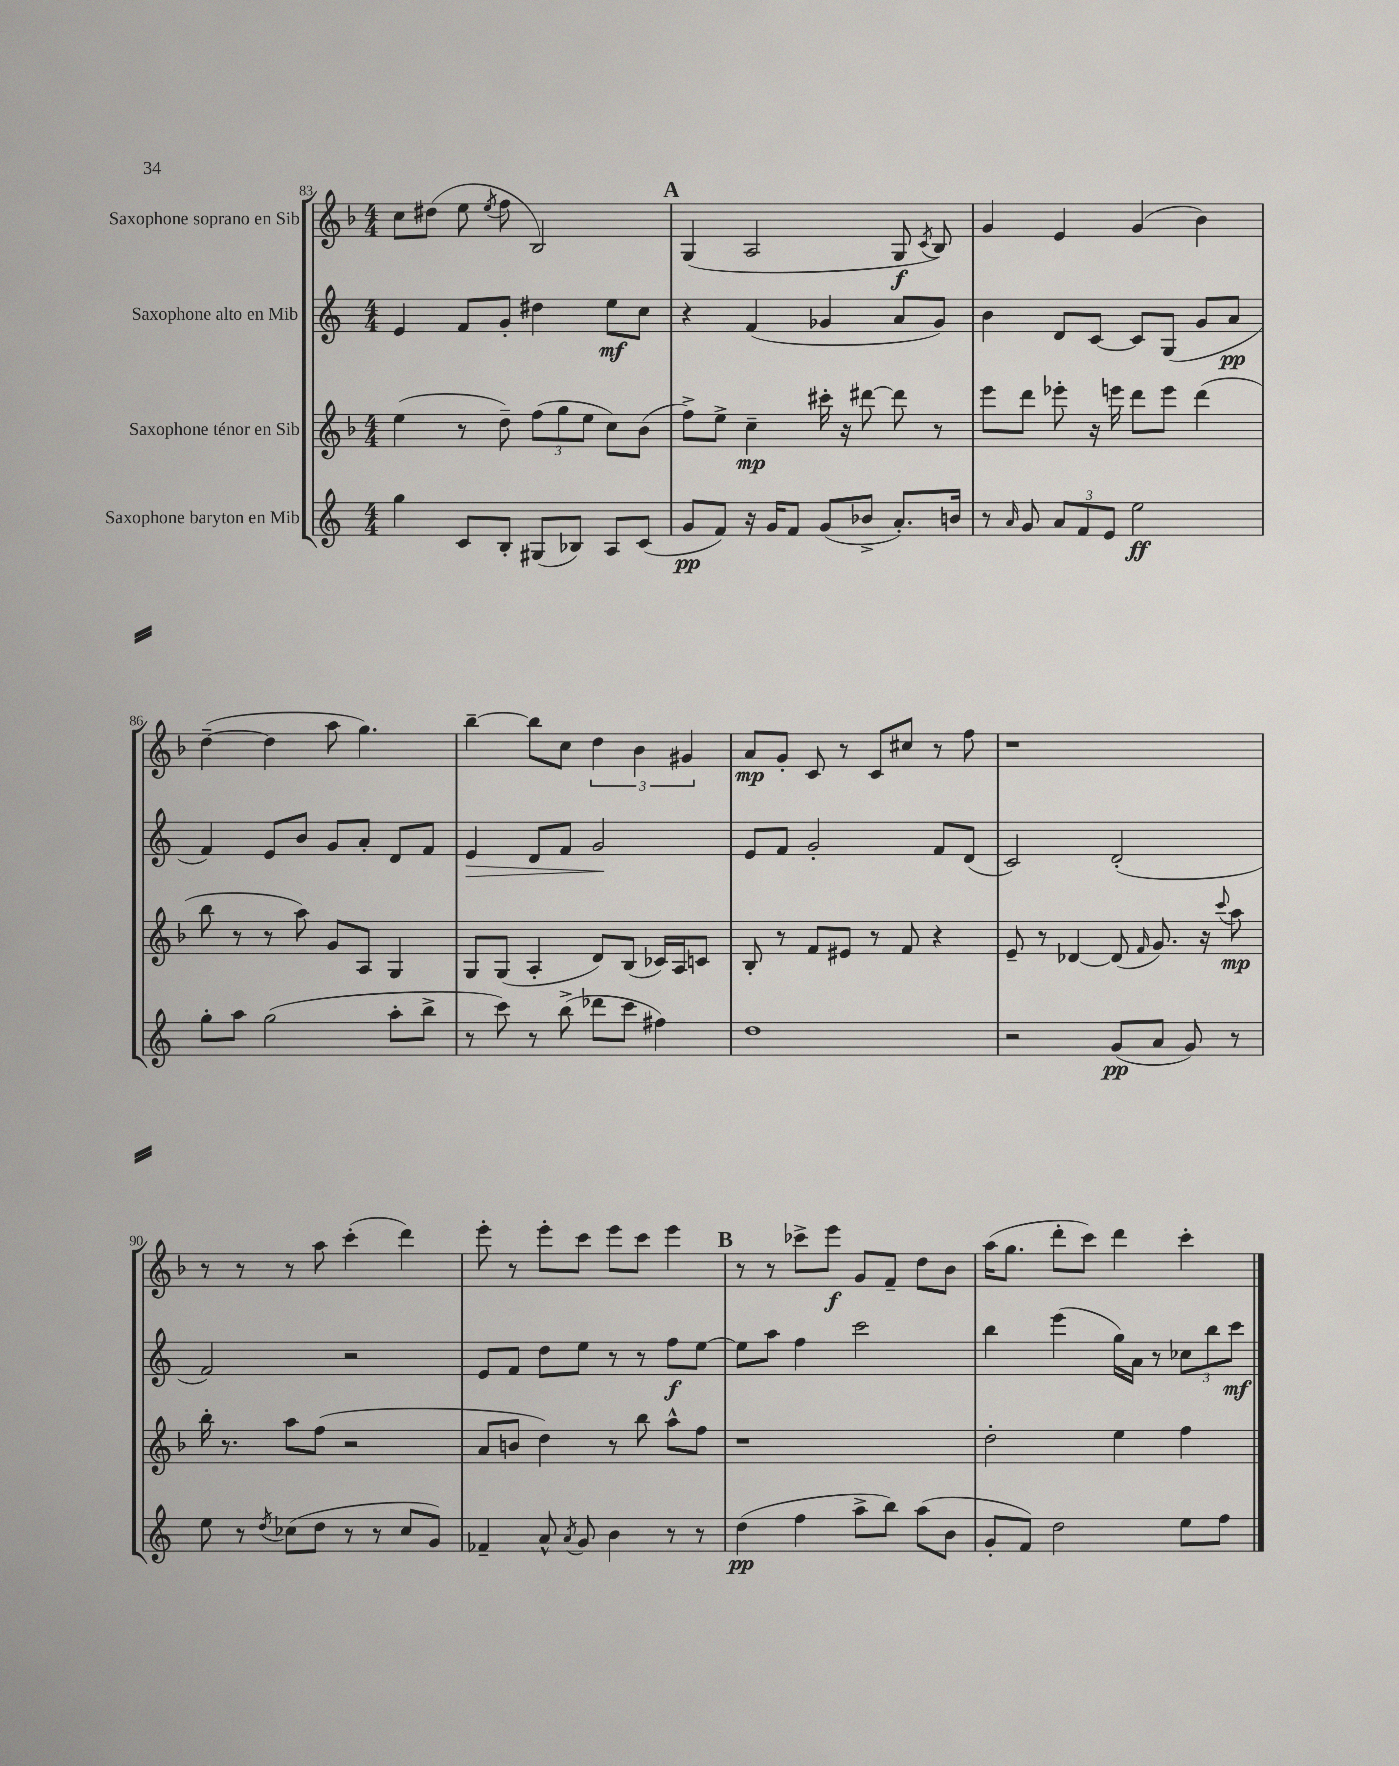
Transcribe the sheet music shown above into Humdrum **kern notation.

**kern	**kern	**kern	**kern
*staff4	*staff3	*staff2	*staff1
*clefG2	*clefG2	*clefG2	*clefG2
*k[]	*k[b-]	*k[]	*k[b-]
*M4/4	*M4/4	*M4/4	*M4/4
4gg\	(4ee\	4e/	8cc\L
.	.	.	(8dd#\J
8c/L	8r	8f/L	8ee\
.	.	.	8qee/
8B'/J	8dd~\)	8g'/J	8ff\
(8G#/L	(12ff\L	4dd#\	2B-/)
.	12gg\	.	.
8B-/J)	.	.	.
.	12ee\J	.	.
8A/L	8cc\L)	8ee\L	.
(8c/J	(8b-\J	8cc\J	.
=	=	=	=
8g/L	8ff^\L)	4r	(4G/
8f/J)	8ee^\J	.	.
16r	4cc~\	(4f/	2A/
16g/LK	.	.	.
8f/J	.	.	.
(8g/L	16ccc#'\	4g-/	.
.	16r	.	.
8b-^/J	[8ddd#\	.	.
8.a'/L)	8ddd#\]	8a/L	8G/
.	.	.	8qc/
.	8r	8g-/J)	8B-/)
16b/Jk	.	.	.
=	=	=	=
8r	8eee\L	4b\	4g/
16qqa/	.	.	.
8g/	8ddd\J	.	.
12a/L	8eee-'\	8d/L	4e/
12f/	.	.	.
.	16r	[8c/J	.
12e/J	.	.	.
.	16eee\	.	.
2ee\	8ddd\L	8c/]L	(4g/
.	8eee\J	(8G/J	.
.	(4ddd\	8g/L	4b-\)
.	.	8a/J	.
=	=	=	=
8gg'\L	8bb-\	4f/)	([4dd~\
8aa\J	8r	.	.
(2gg\	8r	8e/L	4dd\]
.	8aa\)	8b/J	.
.	8g/L	8g/L	8aa\
.	8A/J	8a'/J	4.gg\)
8aa'\L	4G/	8d/L	.
8bb^\J	.	8f/J	.
=	=	=	=
8r	8G/L	4e/	[4bb-~\
8ccc\)	(8G/J	.	.
8r	4A'/	8d/L	8bb-\]L
(8bb^\	.	8f/J	8cc\J
8ddd-\L	8d/L)	2g/	6dd\
8ccc\J	(8B-/J	.	.
.	.	.	6b-\
4ff#\)	16c-/LL)	.	.
.	16A/J	.	.
.	.	.	6g#/
.	8c/J	.	.
=	=	=	=
1dd	8B-'/	8e/L	8a/L
.	8r	8f/J	8g'/J
.	8f/L	2g'/	8c/
.	8e#/J	.	8r
.	8r	.	8c/L
.	8f/	.	8cc#/J
.	4r	8f/L	8r
.	.	(8d/J	8ff\
=	=	=	=
2r	8e~/	2c/)	1r
.	8r	.	.
.	[4d-/	.	.
(8g/L	(8d-/]	(2d'/	.
.	16qqf/	.	.
8a/J	8.g/)	.	.
8g/)	.	.	.
.	16r	.	.
.	8qqccc/	.	.
8r	8aa\	.	.
=	=	=	=
8ee\	16bb-'\	2f/)	8r
.	8.r	.	.
8r	.	.	8r
8qdd/	.	.	.
(8cc-\L	8aa\L	.	8r
8dd\J	(8ff\J	.	8aa\
8r	2r	2r	(4ccc'\
8r	.	.	.
8cc-/L	.	.	4ddd\)
8g/J)	.	.	.
=	=	=	=
4f-~/	8a/L	8e/L	8eee'\
.	8b/J	8f/J	8r
8a^^/	4dd\)	8dd\L	8eee'\L
8qa/	.	.	.
8g/	.	8ee\J	8ccc\J
4b\	8r	8r	8eee\L
.	8bb-\	8r	8ccc\J
8r	8aa^^\L	8ff\L	4eee\
8r	8ff\J	[8ee\J	.
=	=	=	=
(4dd\	1r	8ee\]L	8r
.	.	8aa\J	8r
4ff\	.	4ff\	8ccc-^\L
.	.	.	8eee\J
8aa^\L	.	2ccc\	8g/L
8bb\J)	.	.	8f~/J
(8aa\L	.	.	8dd\L
8b\J	.	.	8b-\J
=	=	=	=
8g'/L	2dd'\	4bb\	(16aa\LK
.	.	.	8.gg\J
8f/J)	.	.	.
2dd\	.	(4eee\	8ddd'\L
.	.	.	8ccc\J)
.	4ee\	16gg\LL)	4ddd\
.	.	16a\JJ	.
.	.	8r	.
8ee\L	4ff\	12cc-\L	4ccc'\
.	.	12bb\	.
8ff\J	.	.	.
.	.	12ccc\J	.
==	==	==	==
*-	*-	*-	*-
